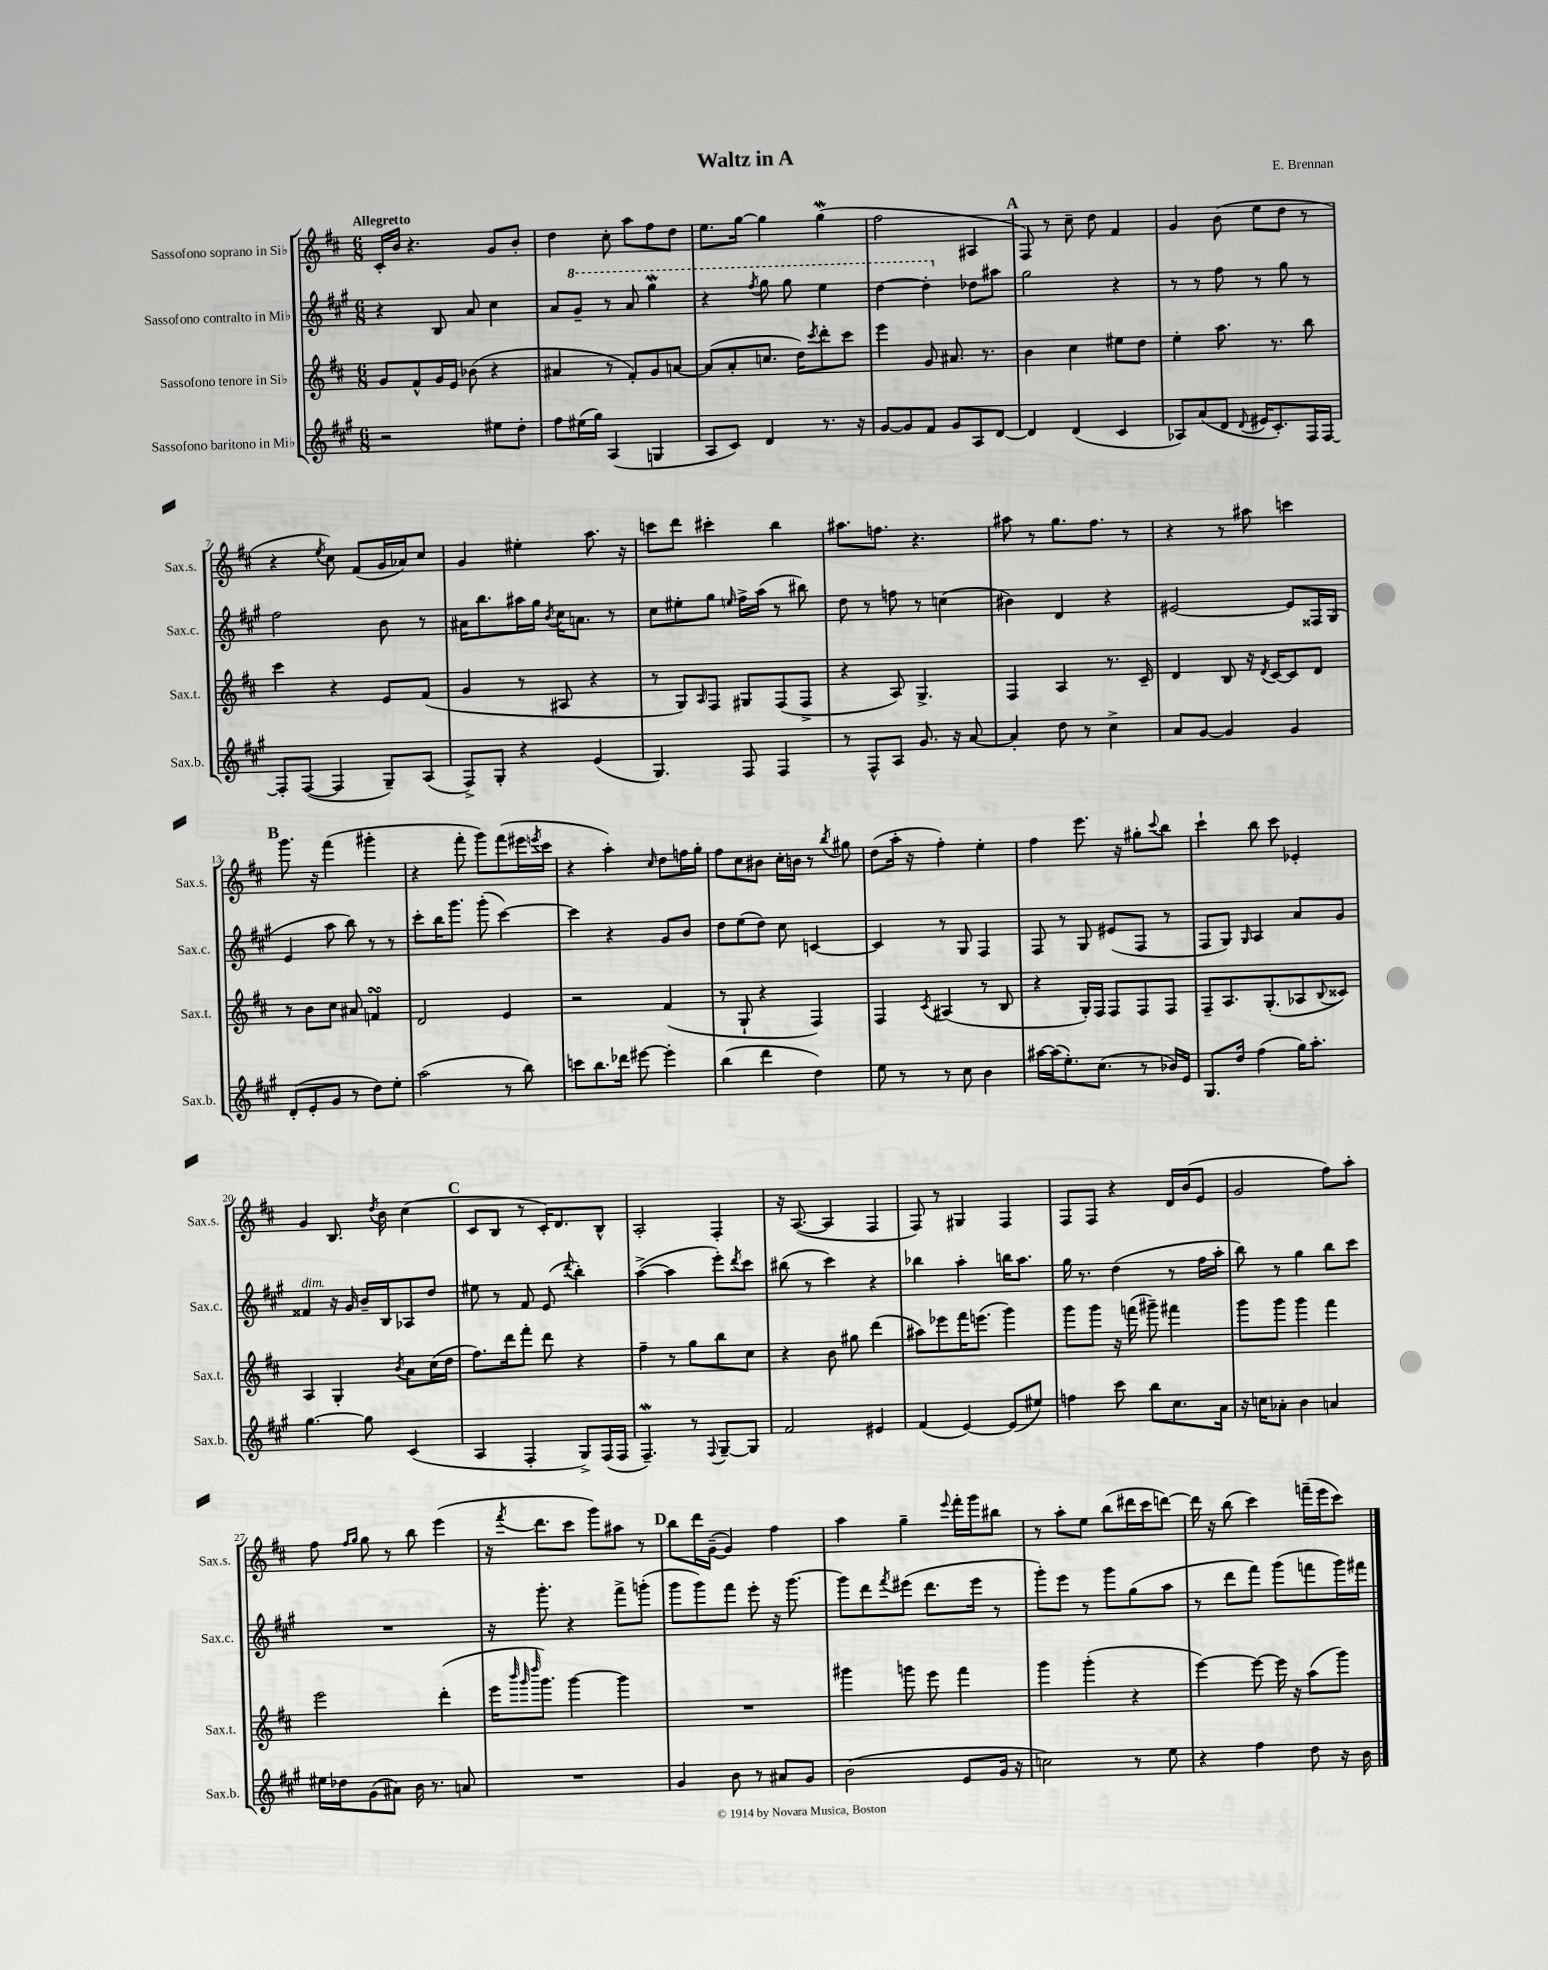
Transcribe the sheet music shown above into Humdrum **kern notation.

**kern	**kern	**kern	**kern
*staff4	*staff3	*staff2	*staff1
*clefG2	*clefG2	*clefG2	*clefG2
*k[f#c#g#]	*k[f#c#]	*k[f#c#g#]	*k[f#c#]
*M6/8	*M6/8	*M6/8	*M6/8
2r	8g	4r	16c#'
.	.	.	16b
.	8f#^^	.	4.r
.	16g	8B	.
.	16e	.	.
.	(8b-	8a	.
8ee#	4r	4cc#	8g
8dd'	.	.	8b'
=	=	=	=
8ff#	4a#	8a	4dd
(16ee#	.	8gg#~	.
16gg#)	.	.	.
(4A	8r	8r	8cc#'
.	8f#')	8aa	8aa
4G	8g	4ggg#	8ff#
.	[8a	.	8dd
=	=	=	=
8A	(8a]	4r	8.ee
8c#)	8a'	.	.
.	.	.	[16gg
.	.	8qfff#	.
4d	8.cc	8ggg#	4gg]
.	.	8ggg#	.
.	16dd)	.	.
.	8qccc#	.	.
8.r	8ddd'	4eee	(4gg
.	8ccc#	.	.
16r	.	.	.
=	=	=	=
[8g#	4eee	[4ddd	2ff#
8g#]	.	.	.
8f#	8g	4ddd']	.
8g#	8.a#	.	.
8A	.	8dd-	4A#
.	8.r	.	.
[8d	.	8aa#	.
=	=	=	=
4d]	4b	2gg#	8F#)
.	.	.	8r
(4d	4cc#	.	8cc#~
.	.	.	8dd
4c#	8ee#	4r	4f#
.	8dd	.	.
=	=	=	=
8A-)	4ee'	8r	4g
(8a	.	8r	.
8d	8.aa	8ff#	(8b
8qqd	.	.	.
16e#	.	8r	8ee
8.c#')	8.r	.	.
.	.	8gg#	8dd
16F#	8bb	8r	8r
[16F#	.	.	.
=	=	=	=
8F#']	4ccc#	2ff#	4r
([8F#	.	.	.
.	.	.	8qee
4F#]	4r	.	8cc#)
.	.	.	(8f#
8G#~)	8e	8b	16g
.	.	.	16a-)
(8A	(8f#	8r	8cc#
=	=	=	=
8F#^)	4g	16a#	4g
.	.	8.bb	.
8G#'	.	.	.
4r	8r	16aa#	4ee#'
.	.	16gg#	.
.	.	8qb	.
.	8A#	16cc#	.
.	.	8.a	.
(4e	4r	.	8.aa
.	.	8r	.
.	.	.	16r
=	=	=	=
4.G#)	8r	8cc#	8ccc
.	8G)	8ee#'	8ddd
.	16qqA	.	.
.	8F#	8gg#	4ccc#'
.	.	16qqee	.
8F#	8G#	16ff#^	.
.	.	(16aa	.
4F#	(8F#	8r	4bb
.	8F#^	8bb#)	.
=	=	=	=
8r	4r	8dd	8.aa#
8F#^^	.	8r	.
.	.	.	8.ff
8A	8A)	8ff	.
8.g#	4.G^	8r	4.r
.	.	(4cc	.
16r	.	.	.
[8a	.	.	.
=	=	=	=
4a']	4F#	4b#)	8aa#
.	.	.	8r
8dd	4A	4d	8.gg
8r	.	.	.
.	.	.	8.ff#
4cc#^	8.r	4r	.
.	.	.	8r
.	16c#~	.	.
=	=	=	=
8a	4d	[2e#	4r
[8g#	.	.	.
4g#]	8B	.	8r
.	16r	.	8aa#
.	8qd	.	.
.	[16c#	.	.
4g#	8c#]	8e#]	4ccc
.	8d	16F##	.
.	.	(16G#	.
=	=	=	=
(8d'	8r	4e	8.ggg
8e'	8b	.	.
.	.	.	16r
8g#	8cc#	8aa	(4fff#
8r	8a#	8bb)	.
8dd)	4f	8r	4ggg#'
8ee'	.	8r	.
=	=	=	=
(2aa	2d	8ccc#'	4r
.	.	16bb	.
.	.	8.ggg#	.
.	.	.	8fff#'
.	.	(8ggg#'	8ggg)
8r	4e	[4ccc#)	(8fff#
8bb)	.	.	16eee#
.	.	.	8qeee
.	.	.	16ccc#
=	=	=	=
8ccc	2r	4ccc#]	4r
8.bb	.	.	.
.	.	4r	4aa')
16ddd-	.	.	.
[8eee#	.	.	.
.	.	.	16qqcc#
4eee#']	(4f#	8g#	8dd
.	.	8b	16ff
.	.	.	16gg'
=	=	=	=
(4bb	8r	8dd	8ff#
.	8G`	(8ee	8cc#
4ddd	4r	8dd)	8b#
.	.	8cc#	16cc#'
.	.	.	16b
4dd)	4F#)	[4c	8r
.	.	.	8qbb
.	.	.	8gg#
=	=	=	=
8ee	4F#	4c]	(8dd
8r	.	.	16aa'
.	.	.	16r
.	8qc#	.	.
8r	(4A#	8r	4ff#')
8cc#	.	8G#	.
4b	8r	4F#	4ee'
.	8B	.	.
=	=	=	=
[16aa#	4r	8F#	4ff#
(16aa#]	.	.	.
8.ee')	.	8r	.
.	16G')	8G#	8.eee
(8.cc#	16F#	.	.
.	8F#	(8e#	.
.	.	.	16r
8r	8F#	8F#	8gg#'
.	.	.	8qqccc#
16b-)	8F#	8r	8bb
16e	.	.	.
=	=	=	=
8.G#	8F#~	8F#	4ccc#`
.	8.A	8G#)	.
16dd	.	.	.
.	.	16qqG#	.
(4ff#	.	4A	8bb
.	(8.G'	.	.
.	.	.	8ccc#
16gg#)	8A-	8a	4e-'
8.aa'	.	.	.
.	8qqB	.	.
.	8c##)	8g#	.
=	=	=	=
[4.gg#	4A	4f##	4g
.	4G'	16r	8.B
.	.	16g#	.
8gg#]	.	16b~	.
.	.	.	8qdd
.	.	16B	16b
.	8qb	.	.
(4c#	8a	8A-	(4cc#
.	(16cc#	8dd	.
.	16dd	.	.
=	=	=	=
4A	8.ff#)	8ee#	8c#
.	.	8r	8B
.	16ddd	.	.
4F#'	8fff#'	8f#	8r
.	8ddd	(8e	16c#')
.	.	.	8.d
.	.	8qqddd	.
8G#^)	4r	4bb')	.
(16F#	.	.	8B^^
16F#	.	.	.
=	=	=	=
4.F#~)	4ff#~	([4aa^	2A'
.	8r	4aa]	.
8r	8gg	.	.
8qqF#	.	.	.
[8G#~	8bb	8eee')	4F#'
.	.	8qddd	.
8G#]	8cc#	8ccc#	.
=	=	=	=
2f#	4r	(8bb#	16r
.	.	.	([8.A
.	.	8r	.
.	8b	4ccc#)	4A]
.	8gg#	.	.
4e#	(4ddd	4r	4F#
=	=	=	=
(4f#	8aa#)	4bb-	8F#)
.	8eee-	.	8r
[4e)	16fff#	4aa'	4G#
.	(8.eee	.	.
(8e]	4ggg)	16bb	4F#
.	.	8.aa	.
8ee#)	.	.	.
=	=	=	=
4ff	8ggg	16gg#	8F#
.	.	8.r	.
.	8ggg	.	8F#
8ccc#	16r	(4dd	4r
.	(16fff	.	.
8bb	8ggg#~)	.	.
8.cc#	4fff#	8r	16d
.	.	.	(16b
.	.	16ff#	8e
16a	.	16aa'	.
=	=	=	=
16r	8ggg	8bb)	2g
16cc	.	.	.
8a-'	8ggg	8r	.
4b	4ggg	4gg#	.
4a	4fff#	8bb	8ff#)
.	.	8ccc#	8aa'
=	=	=	=
16ee#	2eee	2.r	8ff#
16dd-	.	.	.
.	.	.	16qqff#
.	.	.	16qqgg
(8g#	.	.	8gg
8a#)	.	.	8r
16b	.	.	8bb
8.r	.	.	.
.	(4ddd'	.	(4eee
8a	.	.	.
=	=	=	=
2.r	16eee	16r	16r
.	32qqbbb	.	.
.	32qqggg	.	.
.	32qqdddd	.	8qfff#
.	8.ggg)	8.ggg#'	8.ddd
.	[4ggg	4r	8ccc#
.	.	.	8ggg)
.	4ggg]	8fff#^	8aa#
.	.	(8ggg'	8r
=	=	=	=
4g#	2.r	8ggg#	8bb
.	.	8ggg#)	16ddd
.	.	.	([16g~
8b	.	8fff#	4g])
8r	.	8eee'	.
8a#	.	16r	4ff#
.	.	[8.ggg#	.
8g#	.	.	.
=	=	=	=
(2b	4ggg#	8ggg#]	4aa
.	.	8ddd	.
.	.	8qfff#	.
.	8ggg	(8eee#	4gg~
.	8eee	8.ddd	.
.	.	.	8qqeee
8e	4fff#	.	16fff#'
.	.	16eee#	16ggg
16g#	.	8r	8bb#
16r	.	.	.
=	=	=	=
2cc)	4ggg	8ggg#')	8r
.	.	8eee	8aa'
.	(4ggg'	8r	8ee
.	.	8ggg#	(8bb
8r	4r	(8gg#	16ddd#
.	.	.	16ccc#
8ee	.	8aa	[8ddd)
=	=	=	=
4r	[4eee)	8r	16ddd]
.	.	.	16r
.	.	8ddd	(8bb
4ff#	8eee_	8fff#)	4ccc#)
.	16eee]	(8ggg#	.
.	16r	.	.
8dd	(8aa	8fff	(16fff~
.	.	.	16eee
16r	8ggg)	16ggg#)	8ccc#)
16b	.	16fff#	.
==	==	==	==
*-	*-	*-	*-
